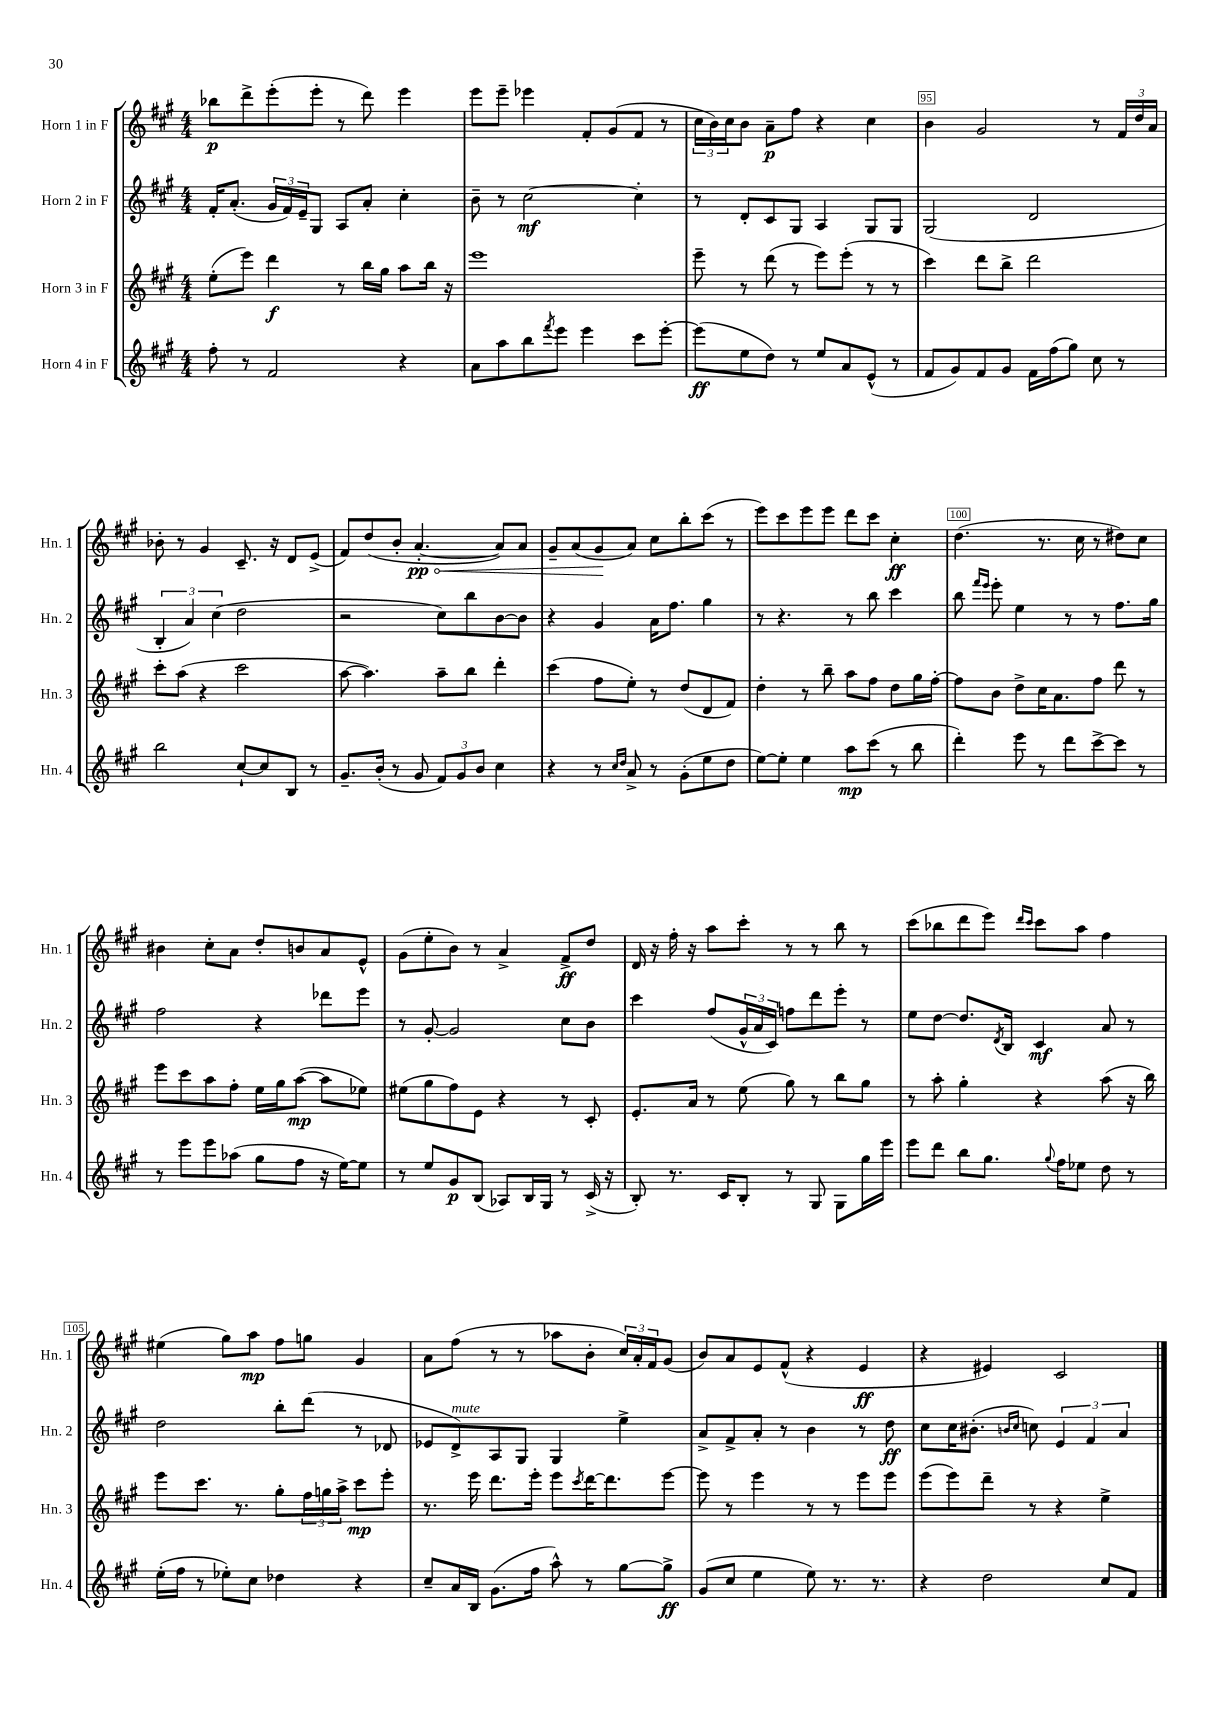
<<
\new StaffGroup <<
\new Staff = "s0" \with { instrumentName = "Horn 1 in F" shortInstrumentName = "Hn. 1" } {
    \clef treble \key a \major \numericTimeSignature \time 4/4
    bes''8\p d'''8-> e'''8-.( e'''8-. r8 d'''8) e'''4 |
    e'''8 e'''8-- ees'''4 fis'8-. gis'8( fis'8 r8 |
    \tuplet 3/2 { cis''16 b'16) cis''16 } b'8 a'8--\p fis''8 r4 cis''4 |
    b'4 gis'2 r8 \tuplet 3/2 { fis'16 d''16 a'16 } |
    bes'8-. r8 gis'4 cis'8.-- r16 d'8 e'8->( |
    fis'8) d''8( b'8-. \once \override Hairpin.circled-tip = ##t a'4.~-.\pp\< a'8) a'8 |
    gis'8-- a'8( gis'8\! a'8) cis''8 b''8-. cis'''8( r8 |
    e'''8) cis'''8 e'''8 e'''8 d'''8 cis'''8 cis''4-.\ff |
    d''4.( r8. cis''16 r8 dis''8) cis''8 |
    bis'4 cis''8-. a'8 d''8-. b'8 a'8 e'8-^ |
    gis'8( e''8-. b'8) r8 a'4-> fis'8->\ff d''8 |
    d'16 r16 fis''16-. r16 a''8 cis'''8-. r8 r8 b''8 r8 |
    cis'''8( bes''8 d'''8 e'''8) \grace { d'''16 cis'''16 } cis'''8 a''8 fis''4 |
    eis''4( gis''8) a''8\mp fis''8 g''8 gis'4 |
    a'8 fis''8( r8 r8 aes''8 b'8-. \tuplet 3/2 { cis''16) a'16-. fis'16 } gis'8( |
    b'8) a'8 e'8 fis'8-^( r4 e'4\ff |
    r4 eis'4) cis'2 \bar "|." |
}
\new Staff = "s1" \with { instrumentName = "Horn 2 in F" shortInstrumentName = "Hn. 2" } {
    \clef treble \key a \major \numericTimeSignature \time 4/4
    fis'16-. a'8.-.( \tuplet 3/2 { gis'16 fis'16) e'16-- } gis8 a8 a'8-. cis''4-. |
    b'8-- r8 cis''2~\mf cis''4-. |
    r8 d'8-. cis'8 gis8 a4 gis8 gis8 |
    gis2( d'2 |
    \tuplet 3/2 { b4-. a'4) cis''4( } d''2 |
    r2 cis''8) b''8 b'8~ b'8 |
    r4 gis'4 a'16 fis''8. gis''4 |
    r8 r4. r8 b''8 cis'''4 |
    b''8 \grace { fis'''16 e'''16 } e'''8-. e''4 r8 r8 fis''8. gis''16 |
    fis''2 r4 des'''8 e'''8 |
    r8 gis'8~-. gis'2 cis''8 b'8 |
    cis'''4 fis''8( \tuplet 3/2 { gis'16-^ a'16 cis'16) } f''8 d'''8 e'''8-. r8 |
    e''8 d''8~ d''8. \acciaccatura { d'8 } b16 cis'4\mf a'8 r8 |
    d''2 b''8-. d'''8( r8 des'8 |
    ees'8 d'8->^\markup { \italic "mute" }) a8 gis8 gis4 e''4-> |
    a'8-> fis'8-> a'8-. r8 b'4 r8 d''8\ff |
    cis''8 cis''16 bis'8.-.( \grace { b'16 cis''16 } c''8) \tuplet 3/2 { e'4 fis'4 a'4 } \bar "|." |
}
\new Staff = "s2" \with { instrumentName = "Horn 3 in F" shortInstrumentName = "Hn. 3" } {
    \clef treble \key a \major \numericTimeSignature \time 4/4
    e''8-.( e'''8) d'''4\f r8 b''16 gis''16 a''8 b''16 r16 |
    e'''1 |
    e'''8-- r8 d'''8( r8 e'''8) e'''8-.( r8 r8 |
    cis'''4) d'''8 b''8-> d'''2 |
    cis'''8-. a''8( r4 cis'''2 |
    a''8~ a''4.) a''8-- b''8 d'''4-. |
    cis'''4( fis''8 e''8-.) r8 d''8( d'8 fis'8) |
    d''4-. r8 b''8-- a''8 fis''8 d''8 gis''16 fis''16~-. |
    fis''8 b'8 d''8-> cis''16 a'8. fis''8 d'''8 r8 |
    e'''8 cis'''8 a''8 fis''8-. e''16 gis''16 a''8~\mp( a''8 ees''8) |
    eis''8( gis''8 fis''8) e'8 r4 r8 cis'8-. |
    e'8.-. a'16 r8 e''8( gis''8) r8 b''8 gis''8 |
    r8 a''8-. gis''4-. r4 a''8( r16 b''16) |
    e'''8 cis'''8. r8. gis''8-. \tuplet 3/2 { fis''16 g''16 a''16-> } cis'''8\mp e'''8-. |
    r8. e'''16 d'''8. e'''16-. e'''8 \acciaccatura { cis'''8 } d'''16~ d'''8. e'''8~ |
    e'''8 r8 e'''4 r8 r8 e'''8 e'''8 |
    e'''8( e'''8) d'''8-- r8 r4 e''4-> \bar "|." |
}
\new Staff = "s3" \with { instrumentName = "Horn 4 in F" shortInstrumentName = "Hn. 4" } {
    \clef treble \key a \major \numericTimeSignature \time 4/4
    fis''8-. r8 fis'2 r4 |
    a'8 a''8 b''8 \acciaccatura { fis'''8 } e'''8 e'''4 cis'''8 e'''8~-. |
    e'''8\ff( e''8 d''8) r8 e''8 a'8 e'8-^( r8 |
    fis'8 gis'8) fis'8 gis'8 fis'16 fis''16( gis''8) cis''8 r8 |
    b''2 cis''8~-! cis''8 b8 r8 |
    gis'8.-- b'16-.( r8 gis'8 \tuplet 3/2 { fis'8) gis'8 b'8 } cis''4 |
    r4 r8 \grace { cis''16 d''16 } a'8-> r8 gis'8-.( e''8 d''8 |
    e''8~) e''8-. e''4 a''8\mp cis'''8( r8 b''8 |
    d'''4-.) e'''8 r8 d'''8 cis'''8~-> cis'''8 r8 |
    r8 e'''8 e'''8 aes''8( gis''8 fis''8 r16 e''16~) e''8 |
    r8 e''8 gis'8\p b8( aes8) b16 gis16 r8 cis'16->( r16 |
    b8-.) r8. cis'16 b8-. r8 gis8 gis8 gis''16 e'''16 |
    e'''8 d'''8 b''8 gis''8. \appoggiatura { gis''8 } fis''16 ees''8 d''8 r8 |
    e''16-.( fis''16 r8 ees''8-.) cis''8 des''4 r4 |
    cis''8-- a'16 b16 gis'8.( fis''16 a''8-^) r8 gis''8~ gis''8->\ff |
    gis'8( cis''8 e''4 e''8) r8. r8. |
    r4 d''2 cis''8 fis'8 \bar "|." |
}
>>
>>
\layout { \context { \Score currentBarNumber = #92 \override BarNumber.break-visibility = ##(#f #t #t) barNumberVisibility = #(every-nth-bar-number-visible 5) \override BarNumber.stencil = #(make-stencil-boxer 0.1 0.3 ly:text-interface::print) } }
